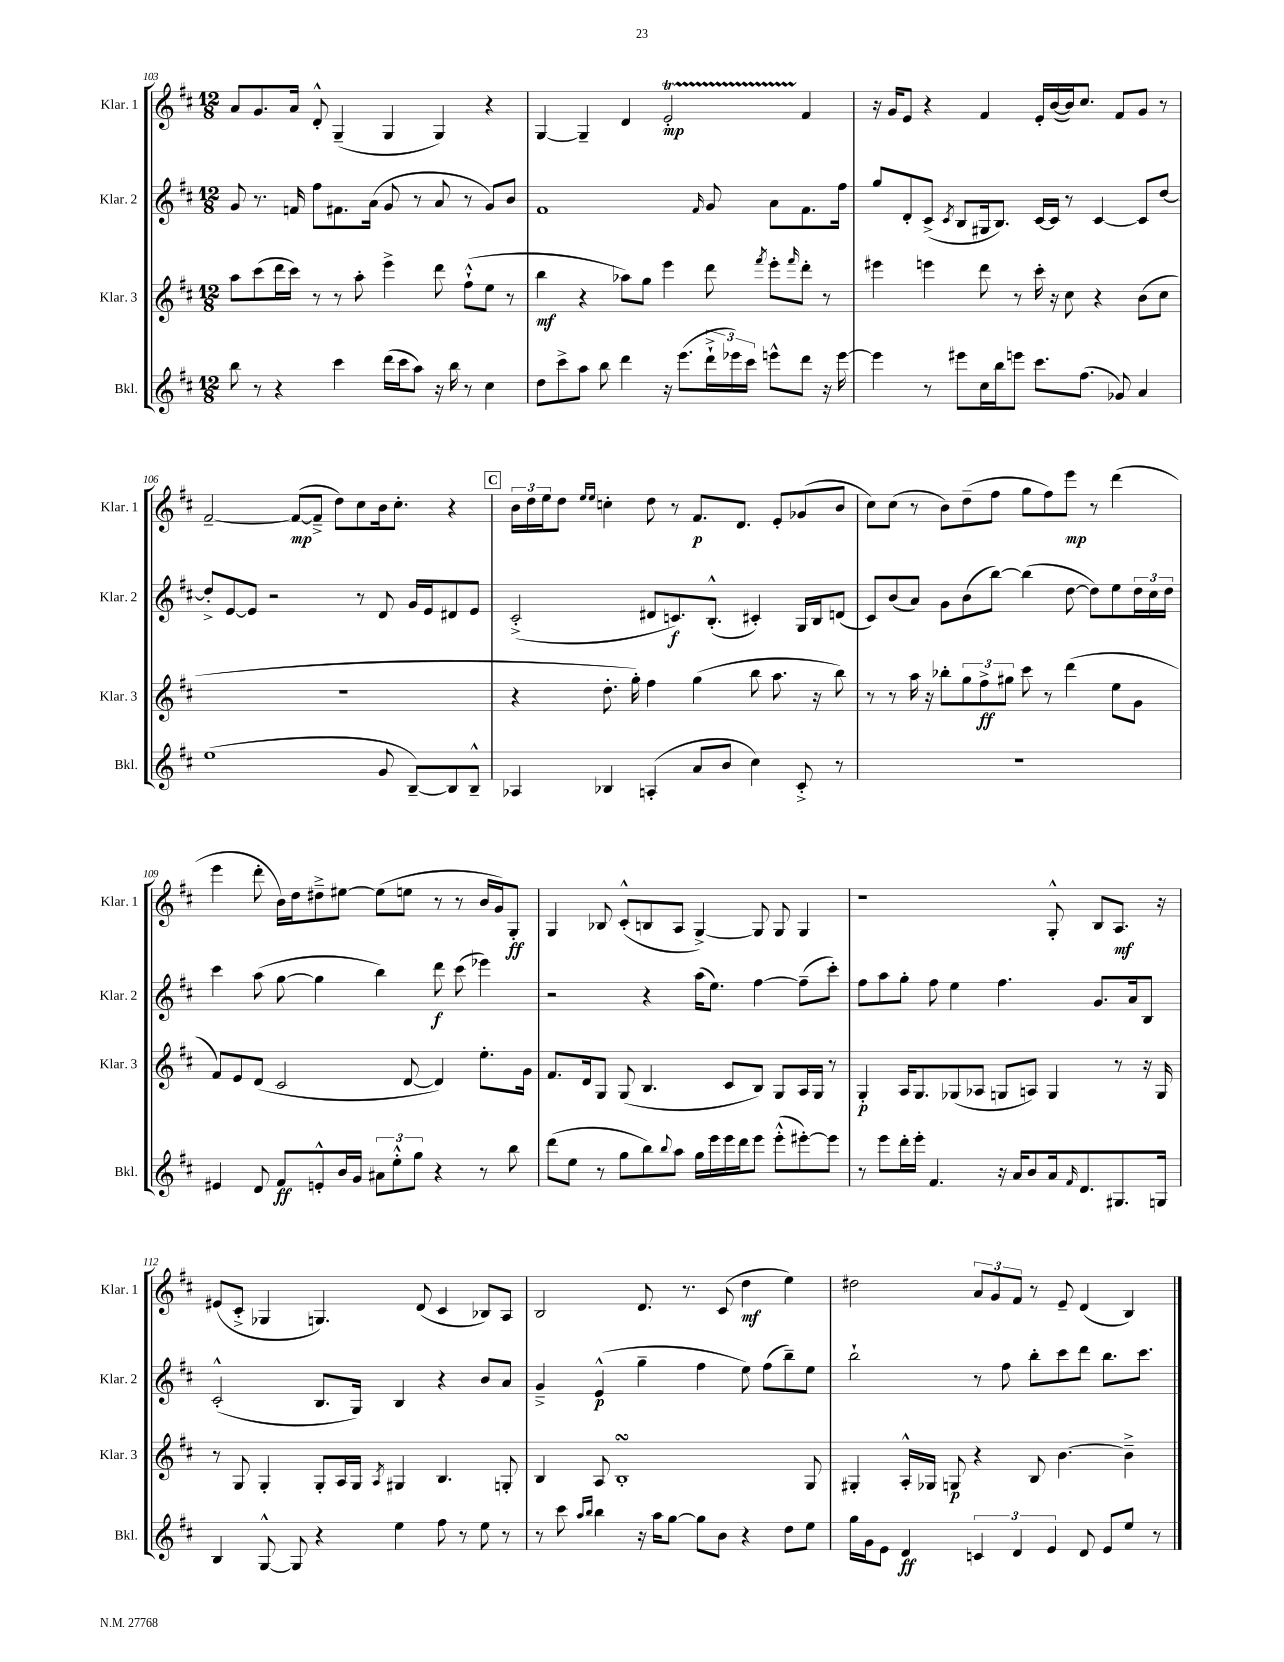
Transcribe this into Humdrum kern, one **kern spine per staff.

**kern	**kern	**kern	**kern
*staff4	*staff3	*staff2	*staff1
*clefG2	*clefG2	*clefG2	*clefG2
*k[f#c#]	*k[f#c#]	*k[f#c#]	*k[f#c#]
*M12/8	*M12/8	*M12/8	*M12/8
8bb	8aa	8g	8a
8r	(8ccc#	8.r	8.g
4r	16ddd	.	.
.	16ccc#)	16f	16a
.	8r	8ff#	8d'^^
4ccc#	8r	8.f#	(4G~
.	8aa'	.	.
.	.	(16a	.
(16ddd	4eee^	8g	4G
16ccc#	.	.	.
8aa)	.	8r	.
16r	8ddd	8a	4G)
16bb	.	.	.
8r	(8ff#`^^	8r	.
4cc#	8ee	8g)	4r
.	8r	8b	.
=	=	=	=
8dd	4bb	1f#	[4G
8ccc#^	.	.	.
8aa	4r	.	4G~]
8bb	.	.	.
4ddd	8aa-)	.	4d
.	8gg	.	.
16r	4eee	.	2e'
(8.eee	.	.	.
.	.	16qqf#	.
24ddd`^	8ddd	8g	.
24eee-)	.	.	.
24ccc#	.	.	.
.	8qfff#	.	.
8eee^^	8eee'	8a	.
.	16qqfff#	.	.
8ddd	8ddd'	8.f#	4f#
16r	8r	.	.
[16eee	.	16ff#	.
=	=	=	=
4eee]	4eee#	8gg	16r
.	.	.	16g
.	.	8d'	8e
8r	4eee	(8c#^	4r
.	.	8qc#	.
8eee#	.	8B	.
16cc#	8ddd	16G#	4f#
16bb	.	8.B)	.
8eee	8r	.	.
8.ccc#	16ccc#'	[16c#	16e'
.	16r	16c#]	([16b
.	8cc#	8r	16b])
(8.ff#	.	.	8.cc#
.	4r	[4c#	.
8g-)	.	.	8f#
4a	(8b	8c#]	8g
.	8cc#	[8dd	8r
=	=	=	=
(1ee	1.r	8dd'^]	[2f#~
.	.	[8e	.
.	.	8e]	.
.	.	2r	.
.	.	.	(8f#_
.	.	.	8f#~^]
.	.	.	8dd)
.	.	8r	8cc#
8g	.	8d	16b
.	.	.	8.cc#'
[8B~)	.	16g	.
.	.	16e	.
8B]	.	8d#	4r
8B~^^	.	8e	.
=	=	=	=
4A-	4r	(2c#'^	24b
.	.	.	24dd
.	.	.	24ee
.	.	.	8dd
.	.	.	16qqee
.	.	.	16qqee
4B-	8.dd'	.	4cc'
.	16gg')	.	.
(4A'	4ff#	8d#	8dd
.	.	8.c)	8r
8a	(4gg	.	8.f#
.	.	(8.B'^^	.
8b	.	.	.
.	.	.	8.d
4cc#)	8bb	4c#')	.
.	8.aa	.	8e'
8c#'^	.	16G	(8g-
.	16r	16B	.
8r	8bb)	(8d	8b
=	=	=	=
1.r	8r	8c#)	8cc#)
.	8r	(8b	(8cc#
.	16aa	8a)	8r
.	16r	.	.
.	8bb-'	8g	8b)
.	12gg	(8b	(8dd~
.	12ff#^	.	.
.	.	[8bb)	8ff#
.	12gg#	.	.
.	8ccc#	(4bb]	8gg
.	8r	.	8ff#)
.	(4ddd	[8dd	8eee
.	.	8dd])	8r
.	8ee	8ee	(4ddd
.	8g	24dd	.
.	.	24cc#	.
.	.	24dd	.
=	=	=	=
4e#	8f#)	4ccc#	4eee
.	8e	.	.
8d	(8d	(8aa	8ddd'
8f#	2c#	[8gg	16b)
.	.	.	16dd
8e'^^	.	4gg]	8dd#~^
16b	.	.	[8ee#
16g	.	.	.
12a#	.	4bb)	(8ee#]
12ee'^^	.	.	.
.	[8d	.	8ee
12gg	.	.	.
4r	4d])	8ddd	8r
.	.	(8ccc#	8r
8r	8.ee'	4eee-)	16b
.	.	.	16g)
8bb	.	.	8G'
.	16g	.	.
=	=	=	=
(8ddd	8.f#	2r	4G
8ee	.	.	.
.	16d	.	.
8r	8G	.	8B-
8gg	(8G	.	(8c#'^^
8bb)	4.B	4r	8B
8qqbb	.	.	.
8aa	.	.	8A
16gg	.	(16aa	[4G^)
16eee	.	8.ee)	.
16eee	8c#	.	.
16ddd	.	.	.
8eee	8B)	[4ff#	8G]
(8eee'^^	8G	.	8G
[8eee#')	16A	(8ff#~]	4G
.	16G	.	.
8eee#]	8r	8ccc#')	.
=	=	=	=
8r	4G'	8ff#	1r
8eee	.	8aa	.
16ddd'	16A	8gg'	.
16eee'	8.G	.	.
4.f#	.	8ff#	.
.	(8G-	4ee	.
.	8A-	.	.
16r	8G	4.ff#	.
16a	.	.	.
8b	8A)	.	.
16a	4G	.	8G'^^
16qqf#	.	.	.
8.d	.	.	.
.	.	8.g	8B
8.G#	8r	.	8.A
.	.	16a	.
.	16r	8B	.
16G	16G	.	16r
=	=	=	=
4B	8r	(2c#'^^	(8e#
.	8G	.	8c#'^
[8G^^	4G'	.	4G-
8G]	.	.	.
4r	8G'	8.B	4.G)
.	16A	.	.
.	16G	16G)	.
.	8qA	.	.
4ee	4G#	4B	.
.	.	.	(8d
8ff#	4.B	4r	4c#
8r	.	.	.
8ee	.	8b	8B-)
8r	8G'	8a	8A
=	=	=	=
8r	4B	4g~^	2B
8ccc#	.	.	.
16qqaa	.	.	.
16qqbb	.	.	.
4bb	8A	(4e^^	.
.	1B'	.	.
16r	.	4gg~	8.d
16aa	.	.	.
[8gg	.	.	.
.	.	.	8.r
8gg]	.	4ff#	.
8b	.	.	(8c#
4r	.	8ee)	4dd
.	.	(8ff#	.
8dd	.	8bb~)	4ee)
8ee	8G	8ee	.
=	=	=	=
16gg	4G#'	2bb`	2dd#
16g	.	.	.
8e	.	.	.
4d	16A'^^	.	.
.	16G-	.	.
.	8G	.	.
6c	4r	8r	12a
.	.	.	12g
.	.	8ff#	.
6d	.	.	12f#
.	8B	8bb'	8r
6e	.	.	.
.	[4.b	8ccc#	8e~
8d	.	8ddd	(4d
8e	.	8.bb	.
8ee	4b~^]	.	4B)
.	.	8.ccc#	.
8r	.	.	.
==	==	==	==
*-	*-	*-	*-
